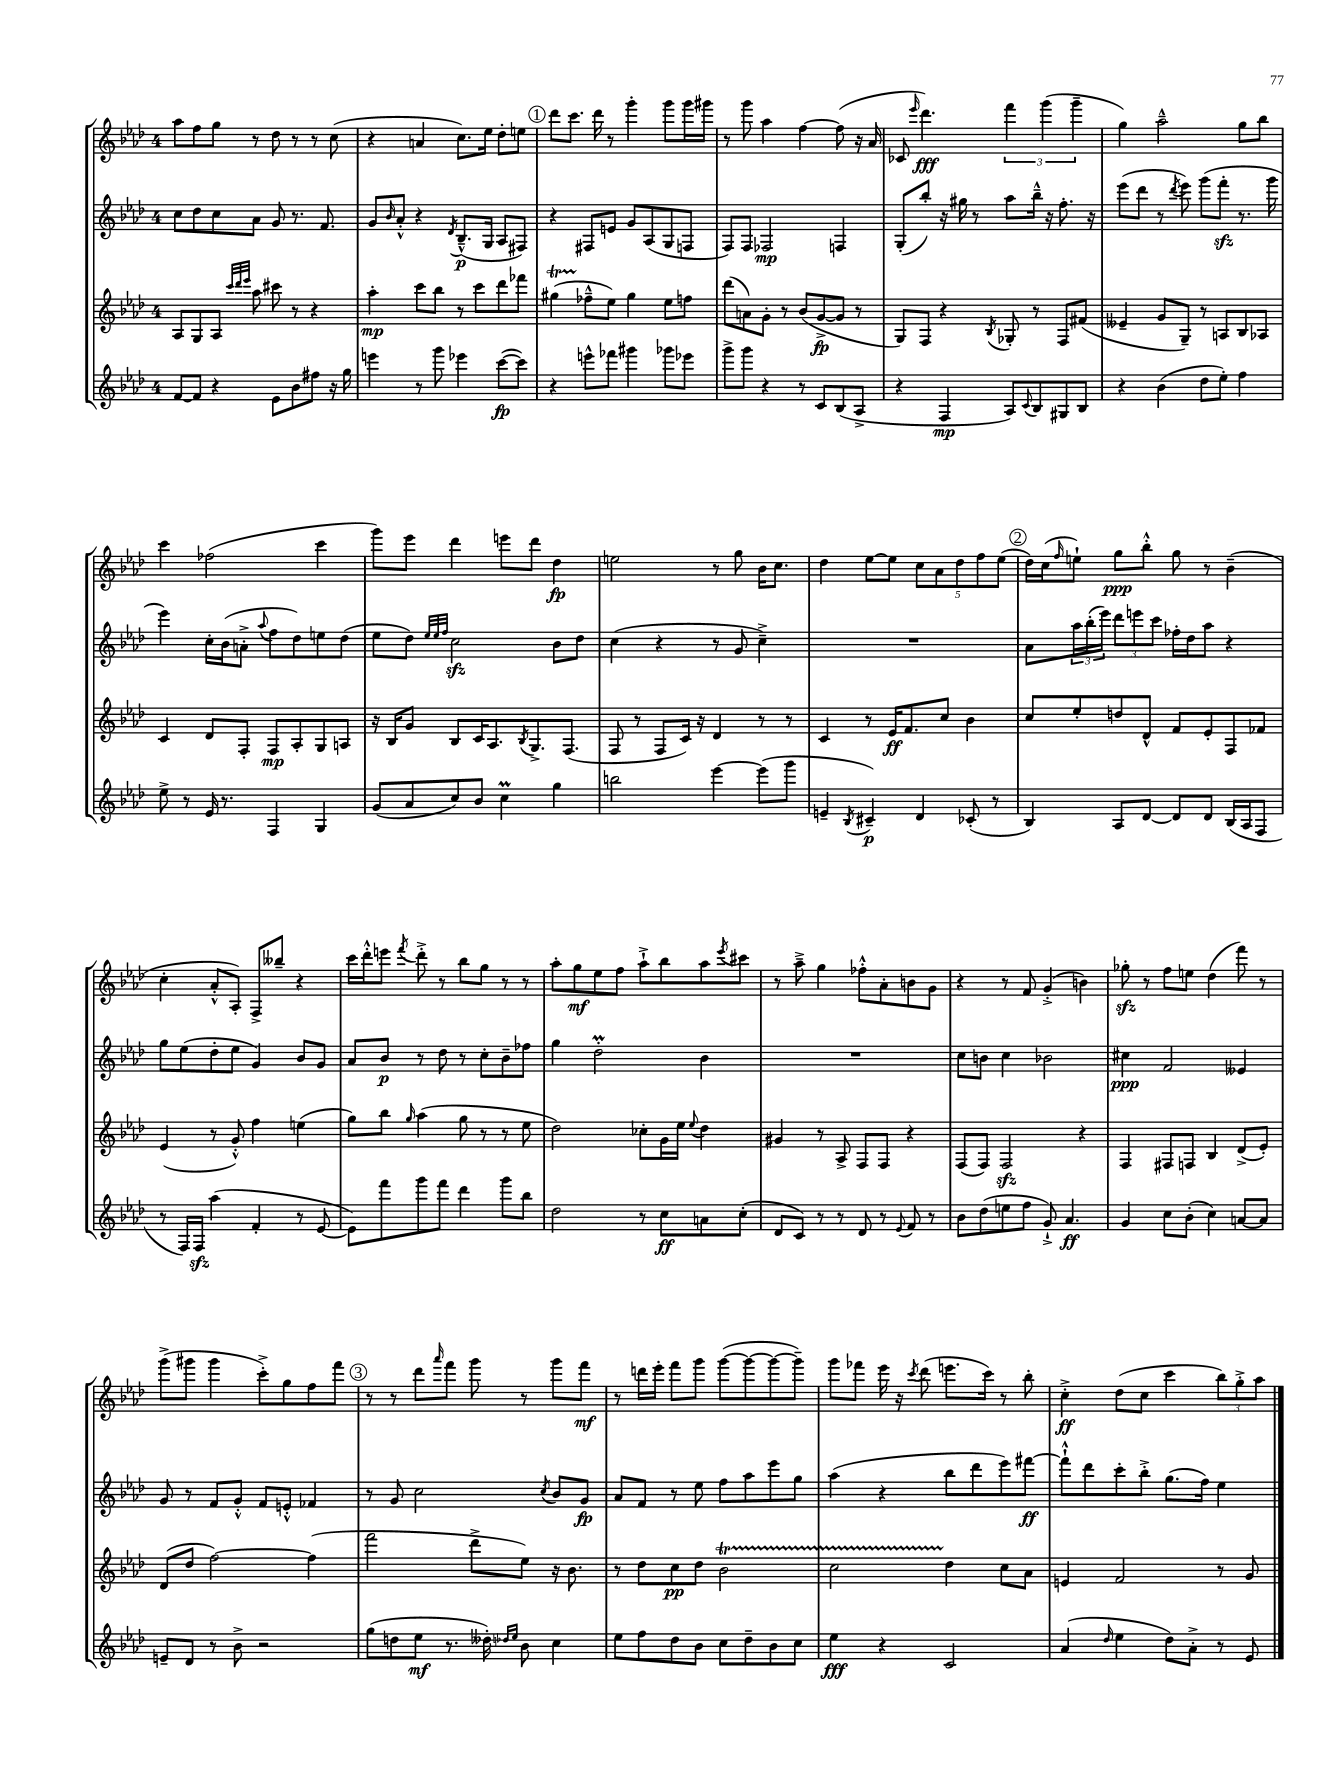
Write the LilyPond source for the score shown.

<<
\new StaffGroup <<
\new Staff = "s0" {
    \clef treble \key aes \major \once \override Staff.TimeSignature.style = #'single-digit \time 4/4
    aes''8 f''8 g''8 r8 des''8 r8 r8 c''8( |
    r4 a'4 c''8.) ees''16 des''8-. e''8 |
    \mark \markup { \circle "1" } des'''8 c'''8. des'''16 r8 g'''4-. g'''8 g'''16 gis'''16 |
    r8 g'''8 aes''4 f''4~ f''8( r16 aes'16 |
    ces'8 \grace { ees'''16 } des'''4.\fff) \tuplet 3/2 { f'''4 g'''4( g'''4-- } |
    g''4) aes''2---^ g''8 bes''8 |
    c'''4 fes''2( c'''4 |
    g'''8) ees'''8 des'''4 e'''8 des'''8 des''4\fp |
    e''2 r8 g''8 bes'16 c''8. |
    des''4 ees''8~ ees''8 \tuplet 5/4 { c''8 aes'8 des''8 f''8 ees''8( } |
    \mark \markup { \circle "2" } des''16) c''16( \grace { f''16 } e''8-!) g''8\ppp bes''8-.-^ g''8 r8 bes'4--( |
    c''4-. aes'8-.-^ aes8-.) f8-> beses''8-- r4 |
    c'''16 des'''16-.-^ e'''8 \acciaccatura { f'''8 } des'''8-.-> r8 bes''8 g''8 r8 r8 |
    aes''8-. g''8\mf ees''8 f''8 aes''8-!-> bes''8 aes''8 \acciaccatura { ees'''8 } cis'''8 |
    r8 aes''8---> g''4 fes''8-.-^ aes'8-. b'8 g'8 |
    r4 r8 f'8 g'4-.->( b'4) |
    ges''8-.\sfz r8 f''8 e''8 des''4( f'''8) r8 |
    g'''8->( gis'''8 gis'''4 c'''8-.->) g''8 f''8 f'''8 |
    \mark \markup { \circle "3" } r8 r8 des'''8 \grace { aes'''16 } f'''8 g'''8 r8 g'''8 f'''8\mf |
    r8 d'''16 ees'''16-. f'''8 g'''8 g'''8~( g'''8~ g'''8~ g'''8--) |
    g'''8 fes'''8 ees'''16 r16 \acciaccatura { c'''8 } des'''8( e'''8. c'''16) r8 bes''8-. |
    c''4-.->\ff des''8( c''8 c'''4 \tuplet 3/2 { bes''8) g''8-.-> aes''8 } \bar "|." |
}
\new Staff = "s1" {
    \clef treble \key aes \major \once \override Staff.TimeSignature.style = #'single-digit \time 4/4
    c''8 des''8 c''8 aes'8 g'8 r8. f'8. |
    g'8 \grace { bes'16 } aes'8-.-^ r4 \acciaccatura { des'8 } bes8.---^\p( g16 aes8 fis8) |
    \mark \markup { \circle "1" } r4 fis8 e'8 g'8 aes8( g8 f8 |
    f8) f8 fes2\mp f4 |
    g8-.( bes''8-.) r16 gis''16 r8 aes''8 bes''16---^ r16 f''8.-. r16 |
    ees'''8( des'''8 r8 \acciaccatura { des'''8 } ees'''8) g'''8( f'''8-.\sfz r8. g'''16 |
    ees'''4) c''16-. bes'16( a'8-.-> \appoggiatura { aes''8 } f''8 des''8) e''8 des''8( |
    ees''8 des''8) \grace { ees''32 ees''32 f''32 } c''2\sfz bes'8 des''8 |
    c''4( r4 r8 g'8 c''4--->) |
    R1 |
    \mark \markup { \circle "2" } aes'8 \tuplet 3/2 { aes''16 bes''16-.( ees'''16) } \tuplet 3/2 { des'''8 e'''8 c'''8 } fes''16-. des''16 aes''8 r4 |
    g''8 ees''8( des''8-. ees''8 g'4) bes'8 g'8 |
    aes'8 bes'8\p r8 des''8 r8 c''8-. bes'8-- fes''8 |
    g''4 des''2-.\prall bes'4 |
    R1 |
    c''8 b'8 c''4 bes'2 |
    cis''4\ppp f'2 eeses'4 |
    g'8 r8 f'8 g'8-.-^ f'8 e'8-.-^ fes'4 |
    \mark \markup { \circle "3" } r8 g'8 c''2 \acciaccatura { c''8 } bes'8 g'8\fp |
    aes'8 f'8 r8 ees''8 f''8 aes''8 ees'''8 g''8 |
    aes''4( r4 bes''8 des'''8 ees'''8) fis'''8~\ff |
    fis'''8-!-^ des'''8 c'''8-. bes''8-.-> g''8.( f''16) ees''4 \bar "|." |
}
\new Staff = "s2" {
    \clef treble \key aes \major \once \override Staff.TimeSignature.style = #'single-digit \time 4/4
    aes8 g8 aes8 \grace { c'''32 des'''32 ees'''32 } aes''8 cis'''8 r8 r4 |
    aes''4-.\mp c'''8 bes''8 r8 c'''8 des'''8 fes'''8 |
    \mark \markup { \circle "1" } gis''4\startTrillSpan( fes''8---^\stopTrillSpan ees''8) gis''4 ees''8 f''8 |
    des'''8( a'8) g'8-. r8 bes'8( g'8~->\fp g'8 r8 |
    g8) f8 r4 \acciaccatura { bes8 } ges8-. r8 f8 fis'8( |
    eeses'4-- g'8 g8--) r8 a8 bes8 aes8 |
    c'4 des'8 f8-. f8\mp aes8-. g8 a8 |
    r16 bes16 g'8 bes8 c'16 aes8. \acciaccatura { bes8 } g8.-> f8.( |
    f8 r8 f8 c'16) r16 des'4 r8 r8 |
    c'4 r8 ees'16\ff f'8. c''8 bes'4 |
    \mark \markup { \circle "2" } c''8 ees''8-. d''8 des'8-^ f'8 ees'8-. f8 fes'8 |
    ees'4( r8 g'8-.-^) f''4 e''4( |
    g''8) bes''8 \grace { g''16 } aes''4( g''8 r8 r8 ees''8 |
    des''2) ces''8-. g'16 ees''16 \appoggiatura { ees''8 } des''4 |
    gis'4 r8 aes8-> f8 f8 r4 |
    f8( f8) f2\sfz r4 |
    f4 fis8 f8 bes4 des'8->( ees'8-.) |
    des'8( des''8 f''2~) f''4( |
    \mark \markup { \circle "3" } f'''2 des'''8-> ees''8) r16 bes'8. |
    r8 des''8 c''8\pp des''8 bes'2\startTrillSpan |
    c''2 des''4\stopTrillSpan c''8 aes'8 |
    e'4 f'2 r8 g'8 \bar "|." |
}
\new Staff = "s3" {
    \clef treble \key aes \major \once \override Staff.TimeSignature.style = #'single-digit \time 4/4
    f'8~ f'8 r4 ees'8 bes'8 fis''8 r16 g''16 |
    e'''4 r8 g'''8 ees'''4 c'''8~\fp( c'''8) |
    \mark \markup { \circle "1" } r4 e'''8-^ fes'''8 gis'''4 ges'''8 ees'''8 |
    g'''8-> g'''8 r4 r8 c'8 bes8( aes8-> |
    r4 f4\mp aes8) \appoggiatura { c'8 } bes8 gis8 bes8 |
    r4 bes'4( des''8 ees''8-.) f''4 |
    ees''8-> r8 ees'16 r8. f4 g4 |
    g'8( aes'8 c''8) bes'8 c''4\prall g''4 |
    b''2 ees'''4~ ees'''8( g'''8 |
    e'4-- \acciaccatura { bes8 } cis'4--\p) des'4 ces'8-.( r8 |
    \mark \markup { \circle "2" } bes4) aes8 des'8~ des'8 des'8 bes16( aes16 f8 |
    r8 f16) f16\sfz aes''4( f'4-. r8 ees'8~ |
    ees'8) f'''8 g'''8 f'''8 des'''4 g'''8 bes''8 |
    des''2 r8 c''8\ff a'8 c''8-.( |
    des'8 c'8) r8 r8 des'8 r8 \appoggiatura { ees'8 } f'8 r8 |
    bes'8 des''8( e''8 f''8 g'8-!->) aes'4.\ff |
    g'4 c''8 bes'8-.( c''4) a'8~ a'8 |
    e'8-- des'8 r8 bes'8-> r2 |
    \mark \markup { \circle "3" } g''8( d''8 ees''8\mf r8. deses''16-.) \grace { des''16 ees''16 } bes'8 c''4 |
    ees''8 f''8 des''8 bes'8 c''8 des''8-- bes'8 c''8 |
    ees''4\fff r4 c'2 |
    aes'4( \grace { des''16 } ees''4 des''8) aes'8-.-> r8 ees'8 \bar "|." |
}
>>
>>
\layout { \context { \Score \remove "Bar_number_engraver" } }
